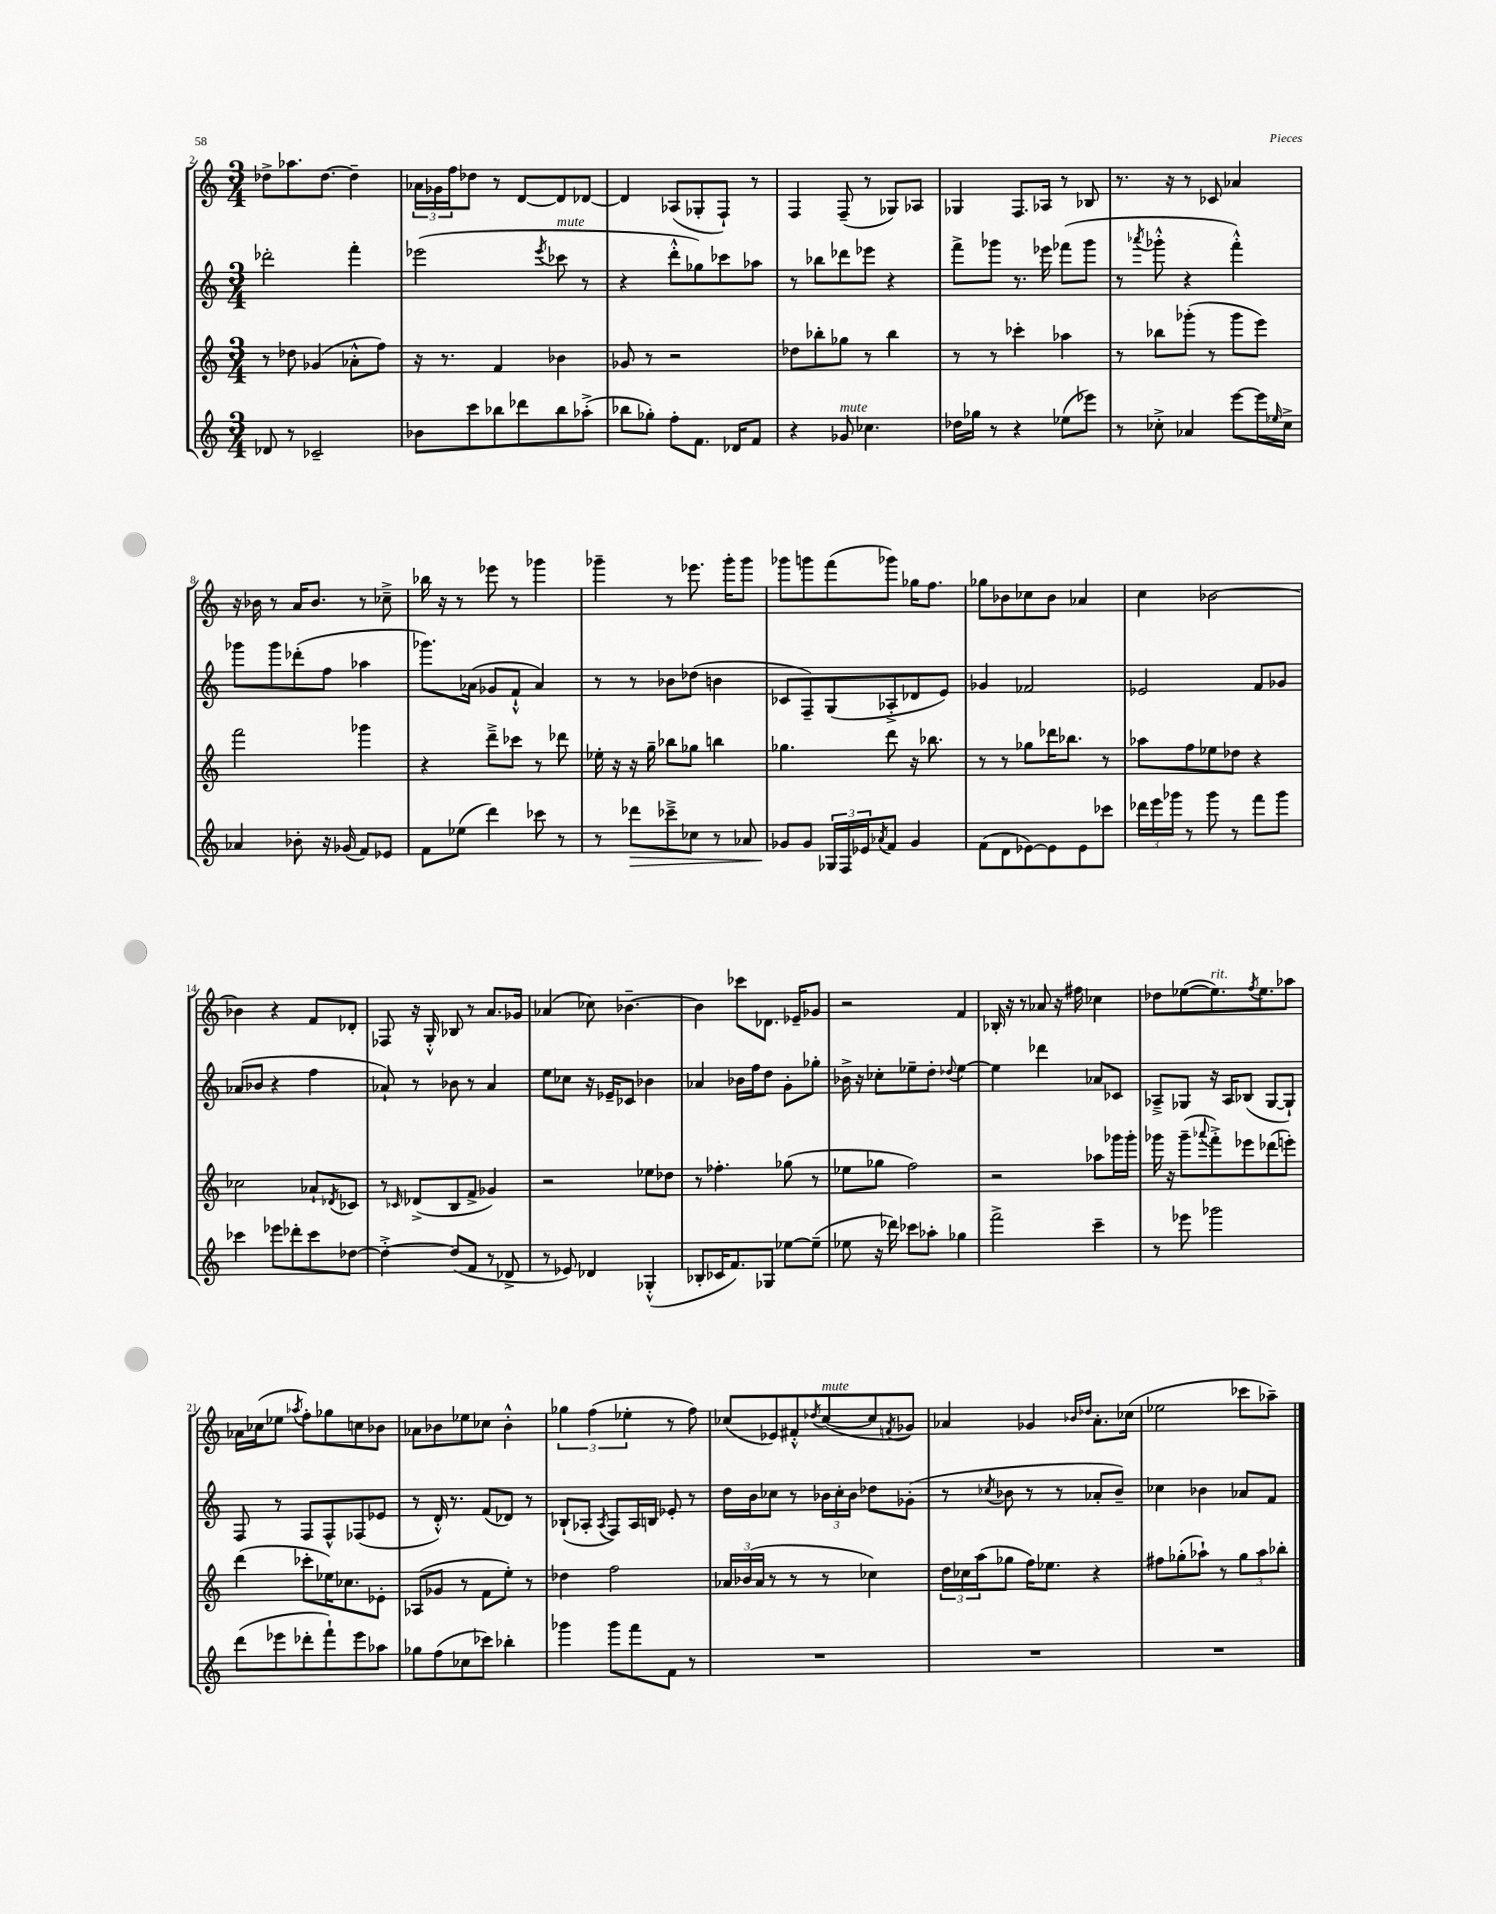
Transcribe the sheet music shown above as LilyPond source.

<<
\new StaffGroup <<
\new Staff = "s0" {
    \clef treble \key c \major \numericTimeSignature \time 3/4
    des''8-> aes''8. des''8.~ des''4-- |
    \tuplet 3/2 { aes'16 ges'16 f''16 } des''8 r8 d'8~ d'8 des'8~ |
    des'4 aes8( ges8-. f8-!) r8 |
    f4 f8--( r8 ges8) aes8 |
    ges4 f8. aes16 r8 bes8 |
    r8. r16 r8 ces'8 aes'4 |
    r16 bes'16 r8 a'16 bes'8. r8 ces''8---> |
    bes''16 r16 r8 ees'''8 r8 ges'''4 |
    ges'''4-- r8 ees'''8. ges'''16-. ges'''8 |
    ges'''8 g'''8 f'''8( ges'''8) ges''16 f''8. |
    ges''8 bes'8 ces''8 bes'8 aes'4 |
    c''4 bes'2~ |
    bes'4 r4 f'8 des'8-. |
    fes8 r16 g16-.-^ bes8 r8 a'8. ges'16 |
    aes'4( ces''8) bes'4.~-- |
    bes'4 ces'''8 des'8. ees'16-- ges'8 |
    r2 f'4 |
    bes16-. r16 r8 aes'8 r16 fis''16 ces''4 |
    des''8 ees''8~( ees''8.^\markup { \italic "rit." }) \acciaccatura { f''8 } ees''8. aes''8 |
    aes'16 ces''16( ees''8 \acciaccatura { aes''8 } f''8-.) ges''8 c''8 bes'8 |
    aes'8 bes'8 ees''8 ces''8 bes'4-.-^ |
    \tuplet 3/2 { ges''4 f''4( ees''4-. } r8 f''8) |
    ces''8( ees'8) fis'8-.-^ \acciaccatura { des''8 } ces''8~^\markup { \italic "mute" }( ces''8 \acciaccatura { f'8 } ges'8) |
    aes'4 ges'4 \grace { bes'16 des''16 } aes'8.-. ces''16( |
    ees''2 ces'''8 aes''8--) \bar "|." |
}
\new Staff = "s1" {
    \clef treble \key c \major \numericTimeSignature \time 3/4
    des'''2-. f'''4-. |
    ees'''2( \acciaccatura { ees'''8 } ces'''8^\markup { \italic "mute" } r8 |
    r4 d'''8-.-^ ges''8) ces'''8 aes''8 |
    r8 bes''8 des'''8 ees'''8 r4 |
    f'''8-> ges'''8 r8. ees'''16 fes'''8( ges'''8 |
    r8 \acciaccatura { aes'''8 } ges'''8-.-^ r4 f'''4-.-^) |
    ges'''8 ges'''8 des'''8-.( f''8 aes''4 |
    ges'''8.) aes'16( ges'8 f'8-!-^ aes'4) |
    r8 r8 bes'8 des''8( b'4 |
    ces'8 f8--) g8( aes8-.-> des'8 e'8) |
    ges'4 fes'2 |
    ees'2 f'8 ges'8 |
    aes'8( bes'8 r4 f''4 |
    aes'8-!) r8 bes'8 r8 aes'4 |
    e''8 ces''8 r16 ees'16-- ces'8 bes'4 |
    aes'4 bes'16 f''16 d''8 g'8-. ges''8-. |
    bes'16-> r16 ces''8-. ees''8-- d''8-. \appoggiatura { des''8 } ees''4~ |
    ees''4 des'''4 aes'8 ces'8 |
    aes8---> ges8 r16 aes16 bes8( ges8~ ges8-!) |
    f8 r8 f8 f8-^ fes8( ees'8 |
    r8 d'16-.-^) r8. f'8( des'8) r8 |
    bes8-!( aes8-. \acciaccatura { aes8 } f8) aes16 b16 ees'8-. r8 |
    d''16 b'16 ces''8 r8 \tuplet 3/2 { bes'16 ces''16-. bes'16 } des''8 ges'8-.( |
    r8 \acciaccatura { ces''8 } bes'8 r8 r8 aes'8-. bes'8--) |
    ces''4 bes'4 aes'8 f'8 \bar "|." |
}
\new Staff = "s2" {
    \clef treble \key c \major \numericTimeSignature \time 3/4
    r8 des''8 ges'4( aes'8-.-^ f''8) |
    r16 r8. f'4 bes'4 |
    ges'8 r8 r2 |
    des''8 bes''8-. ges''8 r8 bes''4 |
    r8 r8 ces'''4-. aes''4 |
    r8 bes''8 ges'''8-.( r8 ges'''8 e'''8) |
    f'''2 ges'''4 |
    r4 d'''8---> ces'''8 r8 des'''8 |
    ees''16-. r16 r16 g''16-- bes''8 ges''8 b''4 |
    ges''4. d'''8 r16 bes''8. |
    r8 r8 ges''8 des'''16 bes''8. r8 |
    aes''8 f''8 ees''8 des''8 r4 |
    ces''2 aes'8-! \acciaccatura { des'8 } ces'8 |
    r8 \grace { ces'16 } des'8->( b8 f'8-> ges'4) |
    r2 ees''8 des''8 |
    r8 fes''4.-. ges''8( r8 |
    ees''8 ges''8 f''2) |
    r2 aes''8 ges'''16 ges'''16-. |
    ges'''16 r16 ges'''8--( \appoggiatura { aes'''8 } f'''8-.->) ees'''8 des'''8( e'''8-.) |
    d'''4( ces'''8-. ees''16) ces''8. ees'8-. |
    aes8( ges'8 r8 f'8 e''8-.) r8 |
    des''4 f''2 |
    \tuplet 3/2 { aes'16 bes'16( aes'16 } r8 r8 r8 ces''4) |
    \tuplet 3/2 { d''16 ces''16 a''16( } ges''8 f''16) ees''8. r4 |
    fis''8 ges''8-.( aes''8-!) r8 \tuplet 3/2 { ges''8 aes''8 bes''8-. } \bar "|." |
}
\new Staff = "s3" {
    \clef treble \key c \major \numericTimeSignature \time 3/4
    des'8 r8 ces'2-- |
    bes'8 c'''8 bes''8 des'''8 bes''8 aes''8-.->( |
    bes''8 ges''8-.) f''8-. f'8. des'16 f'8 |
    r4 ges'8^\markup { \italic "mute" } ces''4. |
    des''16 ges''16 r8 r4 ees''8( ees'''8) |
    r8 ces''8-.-> aes'4 e'''8~ e'''16 \grace { ees''16 } ces''16-> |
    aes'4 bes'8-. r16 ges'16( f'8) ees'8 |
    f'8 ees''8( d'''4) ces'''8 r8 |
    r8 des'''8\> ces'''8---> ces''8 r8 aes'8 |
    ges'8\! ges'8 \tuplet 3/2 { ges16 f16 ees'16 } \acciaccatura { aes'8 } f'8 ges'4 |
    f'8( d'8 ees'8~) ees'8 ees'8 ces'''8 |
    \tuplet 3/2 { des'''16 e'''16 ges'''16 } r8 ges'''8 r8 f'''8 ges'''8 |
    ces'''4 ees'''8 des'''8-. ces'''8 des''8~ |
    des''4~-.-> des''8( f'8 r8 des'8-> |
    r8 ees'8) des'4 ges4-.-^( |
    bes8-. ces'16 f'8.) ges8 ees''8~ ees''8--( |
    ees''8 r16 des'''16) ces'''8 aes''8-. ges''4 |
    f'''2-> c'''4-- |
    r8 ees'''8 ges'''2 |
    d'''8( ees'''8 des'''8-. f'''8-!) ees'''8 aes''8 |
    ges''8 f''8( ces''8 ces'''8) bes''4-. |
    ges'''4 ges'''8 f'''8 f'8 r8 |
    R2. |
    R2. |
    R2. \bar "|." |
}
>>
>>
\layout { \context { \Score currentBarNumber = #2 } }
